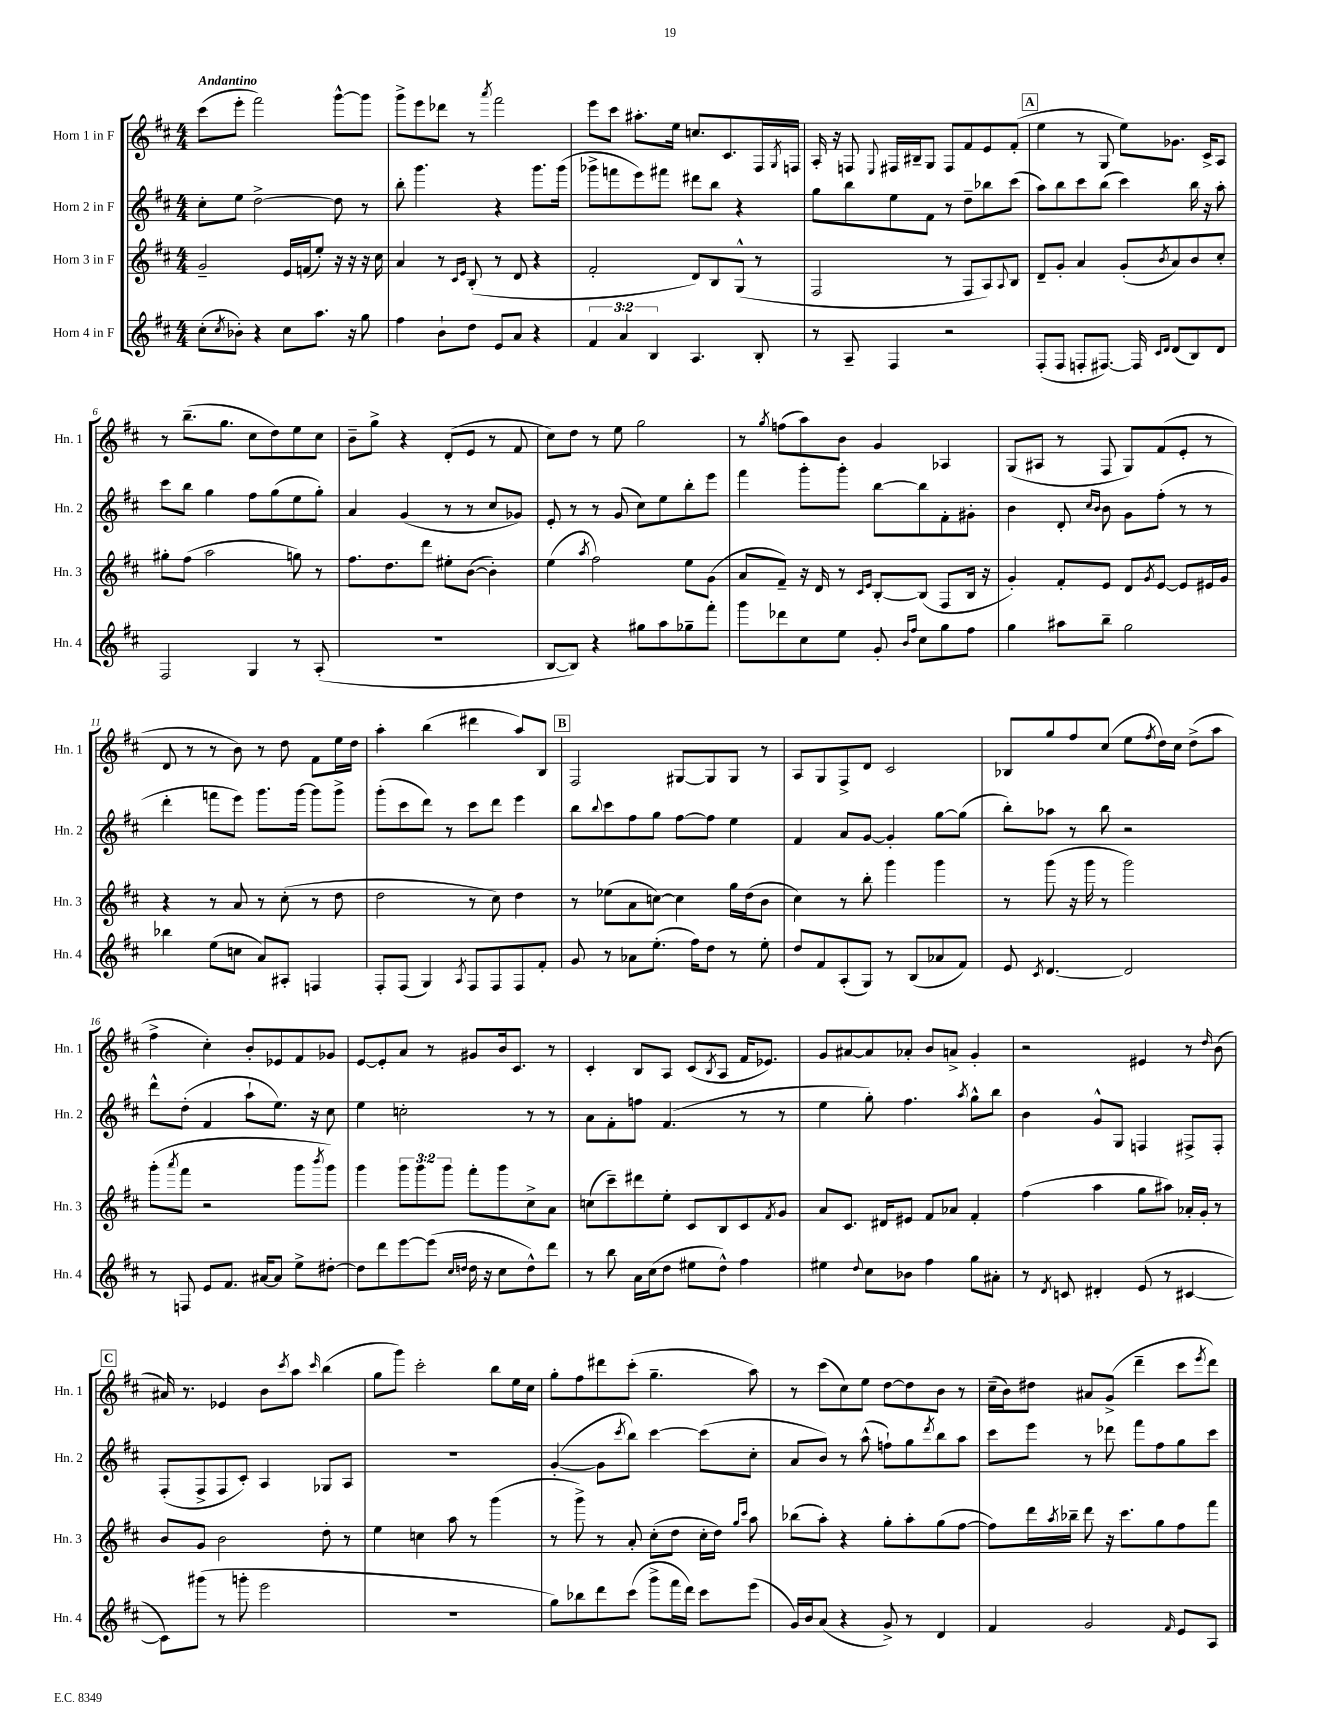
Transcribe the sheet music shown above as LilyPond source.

<<
\new StaffGroup <<
\new Staff = "s0" \with { instrumentName = "Horn 1 in F" shortInstrumentName = "Hn. 1" } {
    \clef treble \key d \major \numericTimeSignature \time 4/4 \tempo "Andantino"
    cis'''8( e'''8-. fis'''2) g'''8~-^ g'''8 |
    g'''8-> e'''8 des'''8 r8 \acciaccatura { a'''8 } fis'''2 |
    e'''8 cis'''8 ais''8.-. e''16 c''8. cis'8. fis16 \acciaccatura { g8 } f16 |
    a16-. r16 f8 \appoggiatura { e8 } fis16 bis16-- g8 fis8 fis'8 e'8 fis'8-.( |
    \mark \markup { \box "A" } e''4 r8 g8 e''8) ges'8. cis'16-> a8 |
    r8 b''8.--( g''8. cis''8 d''8) e''8 cis''8 |
    b'8-- g''8-> r4 d'8-.( e'8 r8 fis'8 |
    cis''8) d''8 r8 e''8 g''2 |
    r8 \acciaccatura { g''8 } f''8( a''8) b'8 g'4 aes4 |
    g8( ais8 r8 fis8 g8) fis'8( e'8-. r8 |
    d'8 r8 r8 b'8) r8 d''8 fis'8 e''16 d''16 |
    a''4-. b''4( dis'''4 a''8) b8 |
    \mark \markup { \box "B" } fis2 gis8~ gis8 gis8 r8 |
    a8 g8 fis8-> d'8 cis'2 |
    bes8 g''8 fis''8 cis''8( e''8 \acciaccatura { fis''8 } d''16) cis''16 d''8->( a''8 |
    fis''4-> cis''4-.) b'8-. ees'8 fis'8 ges'8 |
    e'8~ e'8-. a'8 r8 gis'8 b'16 cis'8. r8 |
    cis'4-. b8 a8 cis'8( \acciaccatura { b8 } a8 fis'16 ees'8.) |
    g'8 ais'8~ ais'8 aes'8-. b'8 a'8-> g'4-. |
    r2 eis'4 r8 \grace { d''16 } b'8( |
    \mark \markup { \box "C" } ais'16) r8. ees'4 b'8 \acciaccatura { cis'''8 } a''8 \grace { cis'''16 } b''4( |
    g''8 g'''8) cis'''2-. b''8 e''16 cis''16 |
    g''8-. fis''8 dis'''8 cis'''8-.( g''4.-- a''8) |
    r8 cis'''8( cis''8) e''8 d''8~ d''8 b'8 r8 |
    cis''16--( b'16) dis''8 ais'8 g'8->( d'''4-- cis'''8 \acciaccatura { e'''8 } d'''8) \bar "|." |
}
\new Staff = "s1" \with { instrumentName = "Horn 2 in F" shortInstrumentName = "Hn. 2" } {
    \clef treble \key d \major \numericTimeSignature \time 4/4
    cis''8-. e''8 d''2~-> d''8 r8 |
    b''8-. g'''4. r4 g'''8. g'''16( |
    ges'''8-> f'''8 e'''8) fis'''8 dis'''8 b''8 r4 |
    g''8 b''8 e''8 fis'8 r8 d''8-- bes''8 cis'''8( |
    \mark \markup { \box "A" } a''8) b''8 cis'''8 b''8( cis'''4) b''16 r16 a''8-. |
    cis'''8 b''8 g''4 fis''8 g''8( e''8 g''8-.) |
    a'4 g'4( r8 r8 cis''8 ges'8) |
    e'8-. r8 r8 g'8( cis''8) e''8 b''8-. e'''8 |
    fis'''4 g'''8-. g'''8-. b''8~ b''8 fis'8-. gis'8-. |
    b'4 d'8-. \grace { cis''16 b'16 } b'8 g'8 fis''8-.( r8 r8 |
    d'''4-. f'''8 e'''8) g'''8. g'''16~ g'''8 g'''8-> |
    g'''8-.( cis'''8 d'''8) r8 cis'''8 d'''8 e'''4 |
    \mark \markup { \box "B" } b''8 \appoggiatura { b''8 } cis'''8 fis''8 g''8 fis''8~ fis''8 e''4 |
    fis'4 a'8 g'8~ g'4-. g''8~ g''8( |
    b''8-.) aes''8 r8 b''8 r2 |
    d'''8-^ d''8-.( fis'4 a''8-! e''8.) r16 cis''8 |
    e''4 c''2-. r8 r8 |
    a'8 fis'8-. f''8 fis'4.( r8 r8 |
    e''4 g''8-.) fis''4. \acciaccatura { a''8 } g''8-^ b''8 |
    b'4 g'8-^ g8 f4 fis8-> fis8-. |
    \mark \markup { \box "C" } fis8-.( fis8-> fis8 cis'8-.) a4 ges8 a8 |
    R1 |
    g'4~-.( g'8 \acciaccatura { cis'''8 } b''8) cis'''4~ cis'''8( cis''8-. |
    a'8 b'8) r8 a''8-^( f''8-!) g''8 \acciaccatura { d'''8 } b''8 a''8 |
    cis'''8 e'''8 r8 des'''8 fis'''8 fis''8 g''8 cis'''8 \bar "|." |
}
\new Staff = "s2" \with { instrumentName = "Horn 3 in F" shortInstrumentName = "Hn. 3" } {
    \clef treble \key d \major \numericTimeSignature \time 4/4 \override Staff.TupletNumber.text = #tuplet-number::calc-fraction-text
    g'2-- e'16 f'16( e''8-.) r16 r16 r16 cis''16 |
    a'4 r8 \grace { cis'16 e'16 } b8-.( r8 d'8 r4 |
    fis'2-. d'8) b8 g8-^( r8 |
    fis2 r8 fis8 a8) \appoggiatura { a8 } b8 |
    \mark \markup { \box "A" } d'8-- g'8-. a'4 g'8-.( \acciaccatura { b'8 } a'8) b'8 cis''8-. |
    gis''8-. fis''8( a''2 g''8) r8 |
    fis''8. d''8. d'''8 eis''8-. b'8~( b'4-.) |
    e''4( \acciaccatura { a''8 } fis''2) e''8 g'8( |
    a'8 fis'8--) r16 d'16 r8 \grace { cis'16 e'16 } b8~-. b8( fis8 b16 r16 |
    g'4-.) fis'8-. e'8 d'8 \acciaccatura { g'8 } e'8~ e'8 eis'16 g'16 |
    r4 r8 a'8 r8 cis''8-.( r8 d''8 |
    d''2 r8 cis''8) d''4 |
    \mark \markup { \box "B" } r8 ees''8( a'8 c''8~) c''4 g''16 d''16( b'8 |
    cis''4) r8 b''8-. g'''4 g'''4 |
    r8 g'''8( r16 g'''16 r8 g'''2) |
    g'''8-.( \acciaccatura { a'''8 } fis'''8 r2 g'''8 \acciaccatura { b'''8 } g'''8) |
    g'''4 \tuplet 3/2 { g'''8 g'''8 g'''8 } fis'''8-. g'''8 cis''8-> a'8 |
    c''8( cis'''8--) dis'''8 e''8-. cis'8 b8 cis'8 \acciaccatura { fis'8 } g'8 |
    a'8 cis'8. dis'16 eis'8 fis'8 aes'8 fis'4-. |
    fis''4( a''4 g''8 ais''8) aes'16-. g'16-. r8 |
    \mark \markup { \box "C" } b'8 g'8 b'2 d''8-. r8 |
    e''4 c''4 a''8 r8 g'''4( |
    r8 g'''8->) r8 a'8-. cis''8-.( d''8 cis''16-. d''16) \grace { g''16 cis'''16 } a''8 |
    bes''8( a''8-.) r4 g''8-. a''8-. g''8( fis''8~ |
    fis''8) d'''16 \acciaccatura { a''8 } bes''16-- d'''8 r16 cis'''8. g''8 fis''8 fis'''8 \bar "|." |
}
\new Staff = "s3" \with { instrumentName = "Horn 4 in F" shortInstrumentName = "Hn. 4" } {
    \clef treble \key d \major \numericTimeSignature \time 4/4 \override Staff.TupletNumber.text = #tuplet-number::calc-fraction-text
    cis''8-.( \acciaccatura { cis''8 } bes'8-.) r4 cis''8 a''8. r16 g''8 |
    fis''4 b'8-! d''8 e'8 a'8 r4 |
    \tuplet 3/2 { fis'4 a'4 b4 } a4. b8-. |
    r8 a8-- fis4 r2 |
    \mark \markup { \box "A" } fis8-.( fis8 f8-. fis8.~) fis16 \grace { cis'16 d'16 } d'8( b8) d'8 |
    fis2 g4 r8 a8-.( |
    R1 |
    b8~ b8) r4 gis''8 a''8 ges''8-- fis'''8-. |
    g'''8 des'''8 cis''8 e''8 g'8-. \grace { b'16 fis''16 } cis''8 g''8 fis''8 |
    g''4 ais''8 b''8-- g''2 |
    bes''4 e''8( c''8 a'8) ais8-. f4 |
    fis8-. fis8( g4) \acciaccatura { a8 } fis8 fis8 fis8 fis'8-. |
    \mark \markup { \box "B" } g'8 r8 aes'8 e''8.-.( fis''16) d''8 r8 e''8-. |
    d''8 fis'8 a8-.( g8) r8 b8( aes'8 fis'8) |
    e'8 \acciaccatura { cis'8 } d'4.~ d'2 |
    r8 f8 e'8 fis'8. ais'16~ ais'8 e''8-> dis''8~-. |
    dis''8 d'''8 e'''8~ e'''8( \grace { cis''16 d''16 } d''16 r16 cis''8 d''8-^) d'''8 |
    r8 b''8 a'16 cis''16( d''8 eis''8 d''8-^) fis''4 |
    eis''4 \appoggiatura { d''8 } cis''8 bes'8 fis''4 g''8 ais'8-. |
    r8 \acciaccatura { d'8 } c'8 dis'4-. e'8( r8 cis'4~ |
    \mark \markup { \box "C" } cis'8) gis'''8( r8 g'''8-. e'''2 |
    R1 |
    g''8) bes''8 d'''8 cis'''8( g'''8-> fis'''16 d'''16) cis'''8 e'''8( |
    g'16) b'16 a'8( r4 g'8->) r8 d'4 |
    fis'4 g'2 \grace { fis'16 } e'8 a8 \bar "|." |
}
>>
>>
